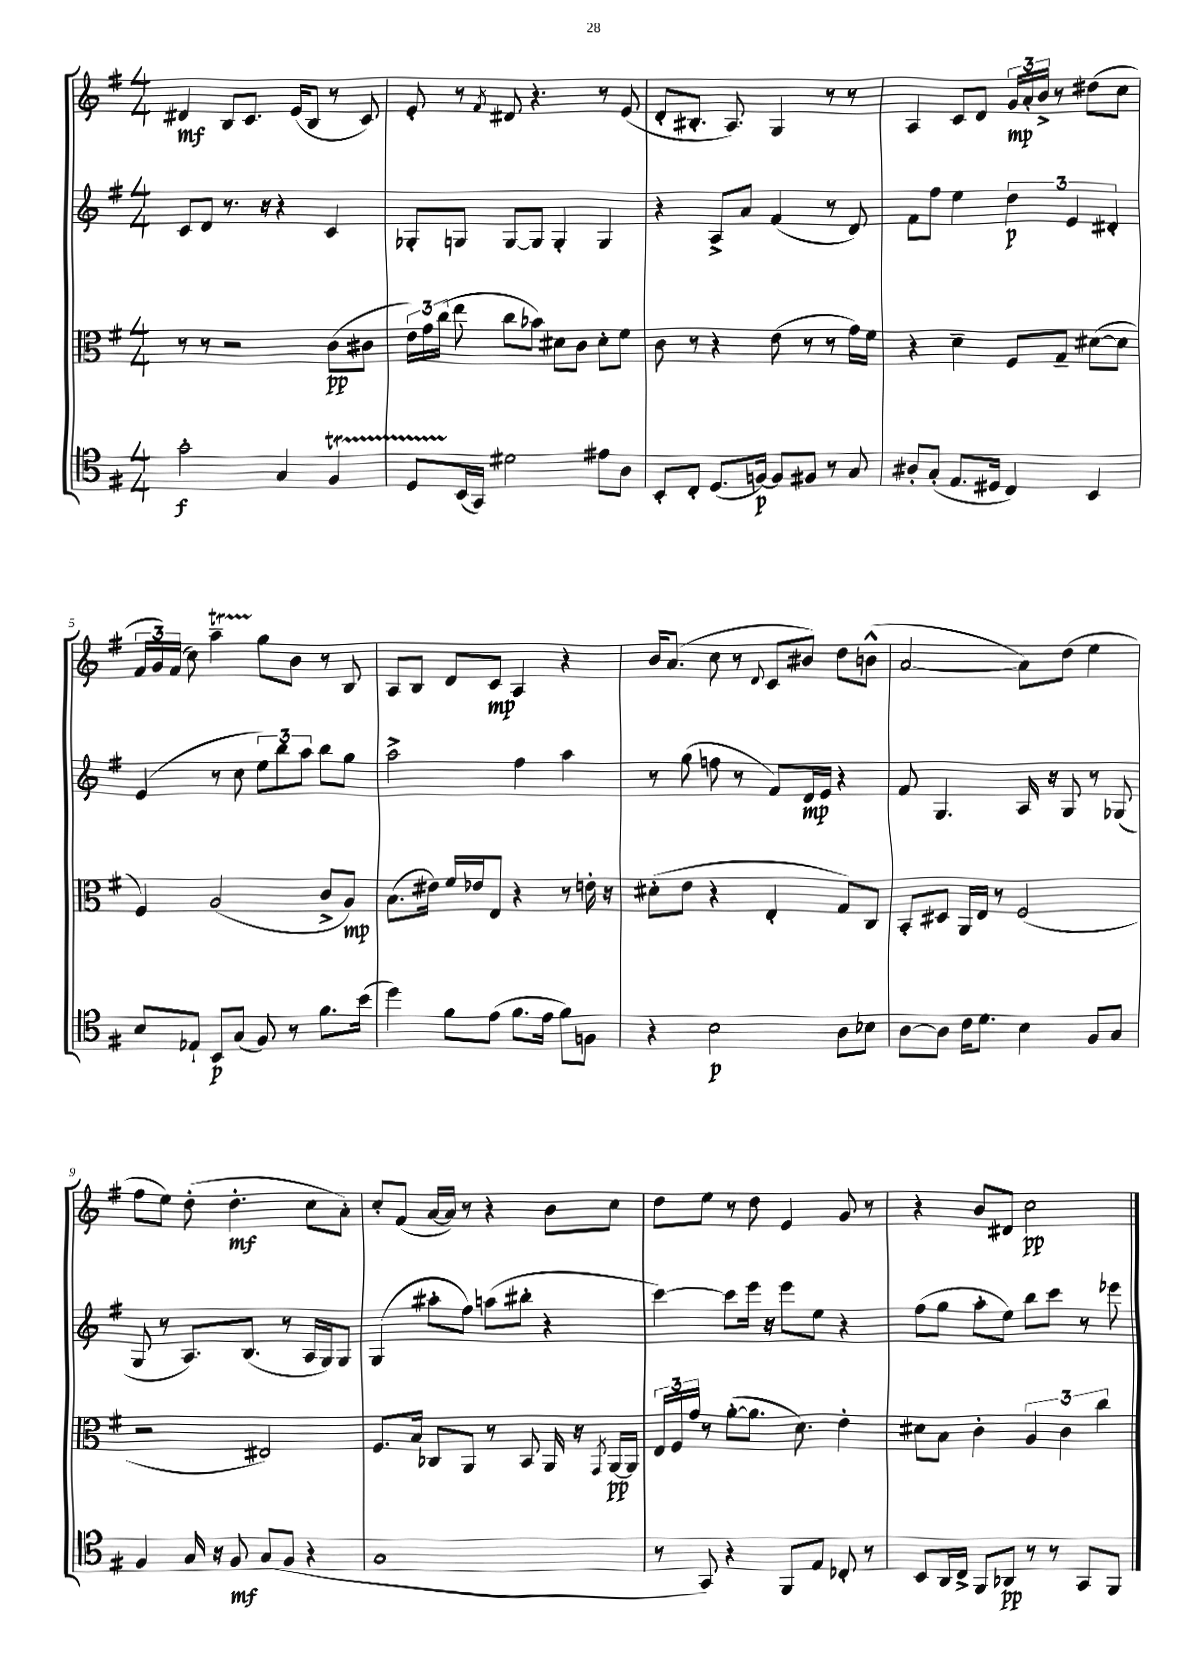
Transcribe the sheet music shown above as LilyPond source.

<<
\new StaffGroup <<
\new Staff = "s0" {
    \clef treble \key g \major \numericTimeSignature \time 4/4
    \autoBeamOff dis'4\mf b8[ c'8.] e'16[( b8] r8 c'8) |
    e'8-. r8 \acciaccatura { fis'8 } dis'8 r4. r8 e'8( |
    d'8[-. bis8.]-. a8.) g4 r8 r8 |
    a4 c'8[ d'8] \tuplet 3/2 { g'16[\mp a'16-. b'16]-> } r8 dis''8[( c''8] |
    \tuplet 3/2 { fis'16[ g'16) fis'16]( } c''8) a''4--\startTrillSpan g''8[\stopTrillSpan b'8] r8 b8 |
    a8[ b8] d'8[ c'8]\mp a4 r4 |
    b'16[ a'8.]( c''8 r8 \appoggiatura { d'8 } c'8[ bis'8]) d''8[ b'8]-^( |
    a'2~ a'8[) d''8]( e''4 |
    fis''8[ e''8]) d''8-.( d''4.-.\mf c''8[ a'8]-.) |
    c''8[-. fis'8]( a'16[~ a'16]) r8 r4 b'8[ c''8] |
    d''8[ e''8] r8 d''8 e'4 g'8 r8 |
    r4 b'8[ dis'8] c''2\pp \bar "|." |
}
\new Staff = "s1" {
    \clef treble \key g \major \numericTimeSignature \time 4/4
    \autoBeamOff c'8[ d'8] r8. r16 r4 c'4 |
    ges8[-. g8] g8[~ g8] g4-. g4 |
    r4 a8[-> a'8] fis'4( r8 d'8) |
    fis'8[ fis''8] e''4 \tuplet 3/2 { d''4\p e'4 dis'4-. } |
    e'4( r8 c''8 \tuplet 3/2 { e''8[) b''8 a''8] } b''8[ g''8] |
    a''2-> fis''4 a''4 |
    r8 g''8( f''8 r8 fis'8[) d'16\mp e'16] r4 |
    fis'8 g4. a16 r16 g8 r8 ges8( |
    g8 r8 a8.[) b8.]( r8 a16[ g16) g8] |
    g4( ais''8[-. fis''8]) a''8[( bis''8]-. r4 |
    c'''4~) c'''8[ e'''16] r16 e'''8[ e''8] r4 |
    fis''8[( g''8] a''8[-. e''8]) b''8[ c'''8] r8 ees'''8 \bar "|." |
}
\new Staff = "s2" {
    \clef alto \key g \major \numericTimeSignature \time 4/4
    \autoBeamOff r8 r8 r2 c'8[\pp( cis'8] |
    \tuplet 3/2 { e'16[) g'16 c''16]( } e''8 c''8[ bes'8]) dis'8[ c'8] dis'8[-. fis'8] |
    c'8 r8 r4 e'8( r8 r8 g'16[) fis'16] |
    r4 d'4-- fis8[ g8]-- dis'8[~( dis'8] |
    fis4) a2( c'8[-> a8]\mp) |
    b8.[( eis'16]) fis'16[ ees'16 e8] r4 r8 e'16-. r16 |
    dis'8[-.( e'8] r4 e4-. g8[) c8] |
    b,8[-. dis8] a,16[ e16] r8 fis2( |
    r2 eis2) |
    fis8.[ b16] ces8[ a,8] r8 b,8 a,16 r16 \acciaccatura { g,8 } a,16[~\pp a,16] |
    \tuplet 3/2 { e16[ fis16 g'16] } r8 a'8[~-.( a'8.] d'8.) e'4-. |
    dis'8[ b8] c'4-. \tuplet 3/2 { a4 c'4 c''4 } \bar "|." |
}
\new Staff = "s3" {
    \clef tenor \key g \major \numericTimeSignature \time 4/4
    \autoBeamOff g'2-.\f g4 fis4\startTrillSpan |
    d8[ b,16\stopTrillSpan( g,16]) dis'2 eis'8[ a8] |
    b,8[-. c8]-. d8.[( f16]~\p) f8[ fis8] r8 g8 |
    ais8[-. g8]-.( e8.[ dis16] c4) b,4 |
    b8[ ees8]-! b,8[\p g8]( fis8) r8 fis'8.[ b'16]( |
    d''4) fis'8[ e'8]( fis'8.[ e'16] fis'8[) f8] |
    r4 b2\p a8[ bes8] |
    a8[~ a8] c'16[ d'8.] b4 fis8[ g8] |
    fis4 g16 r16 fis8\mf g8[( fis8] r4 |
    g1 |
    r8 g,8) r4 fis,8[ e8] ces8-. r8 |
    b,8[ a,16 c16]-> fis,8[ aes,8]\pp r8 r8 g,8[ fis,8] \bar "|." |
}
>>
>>
